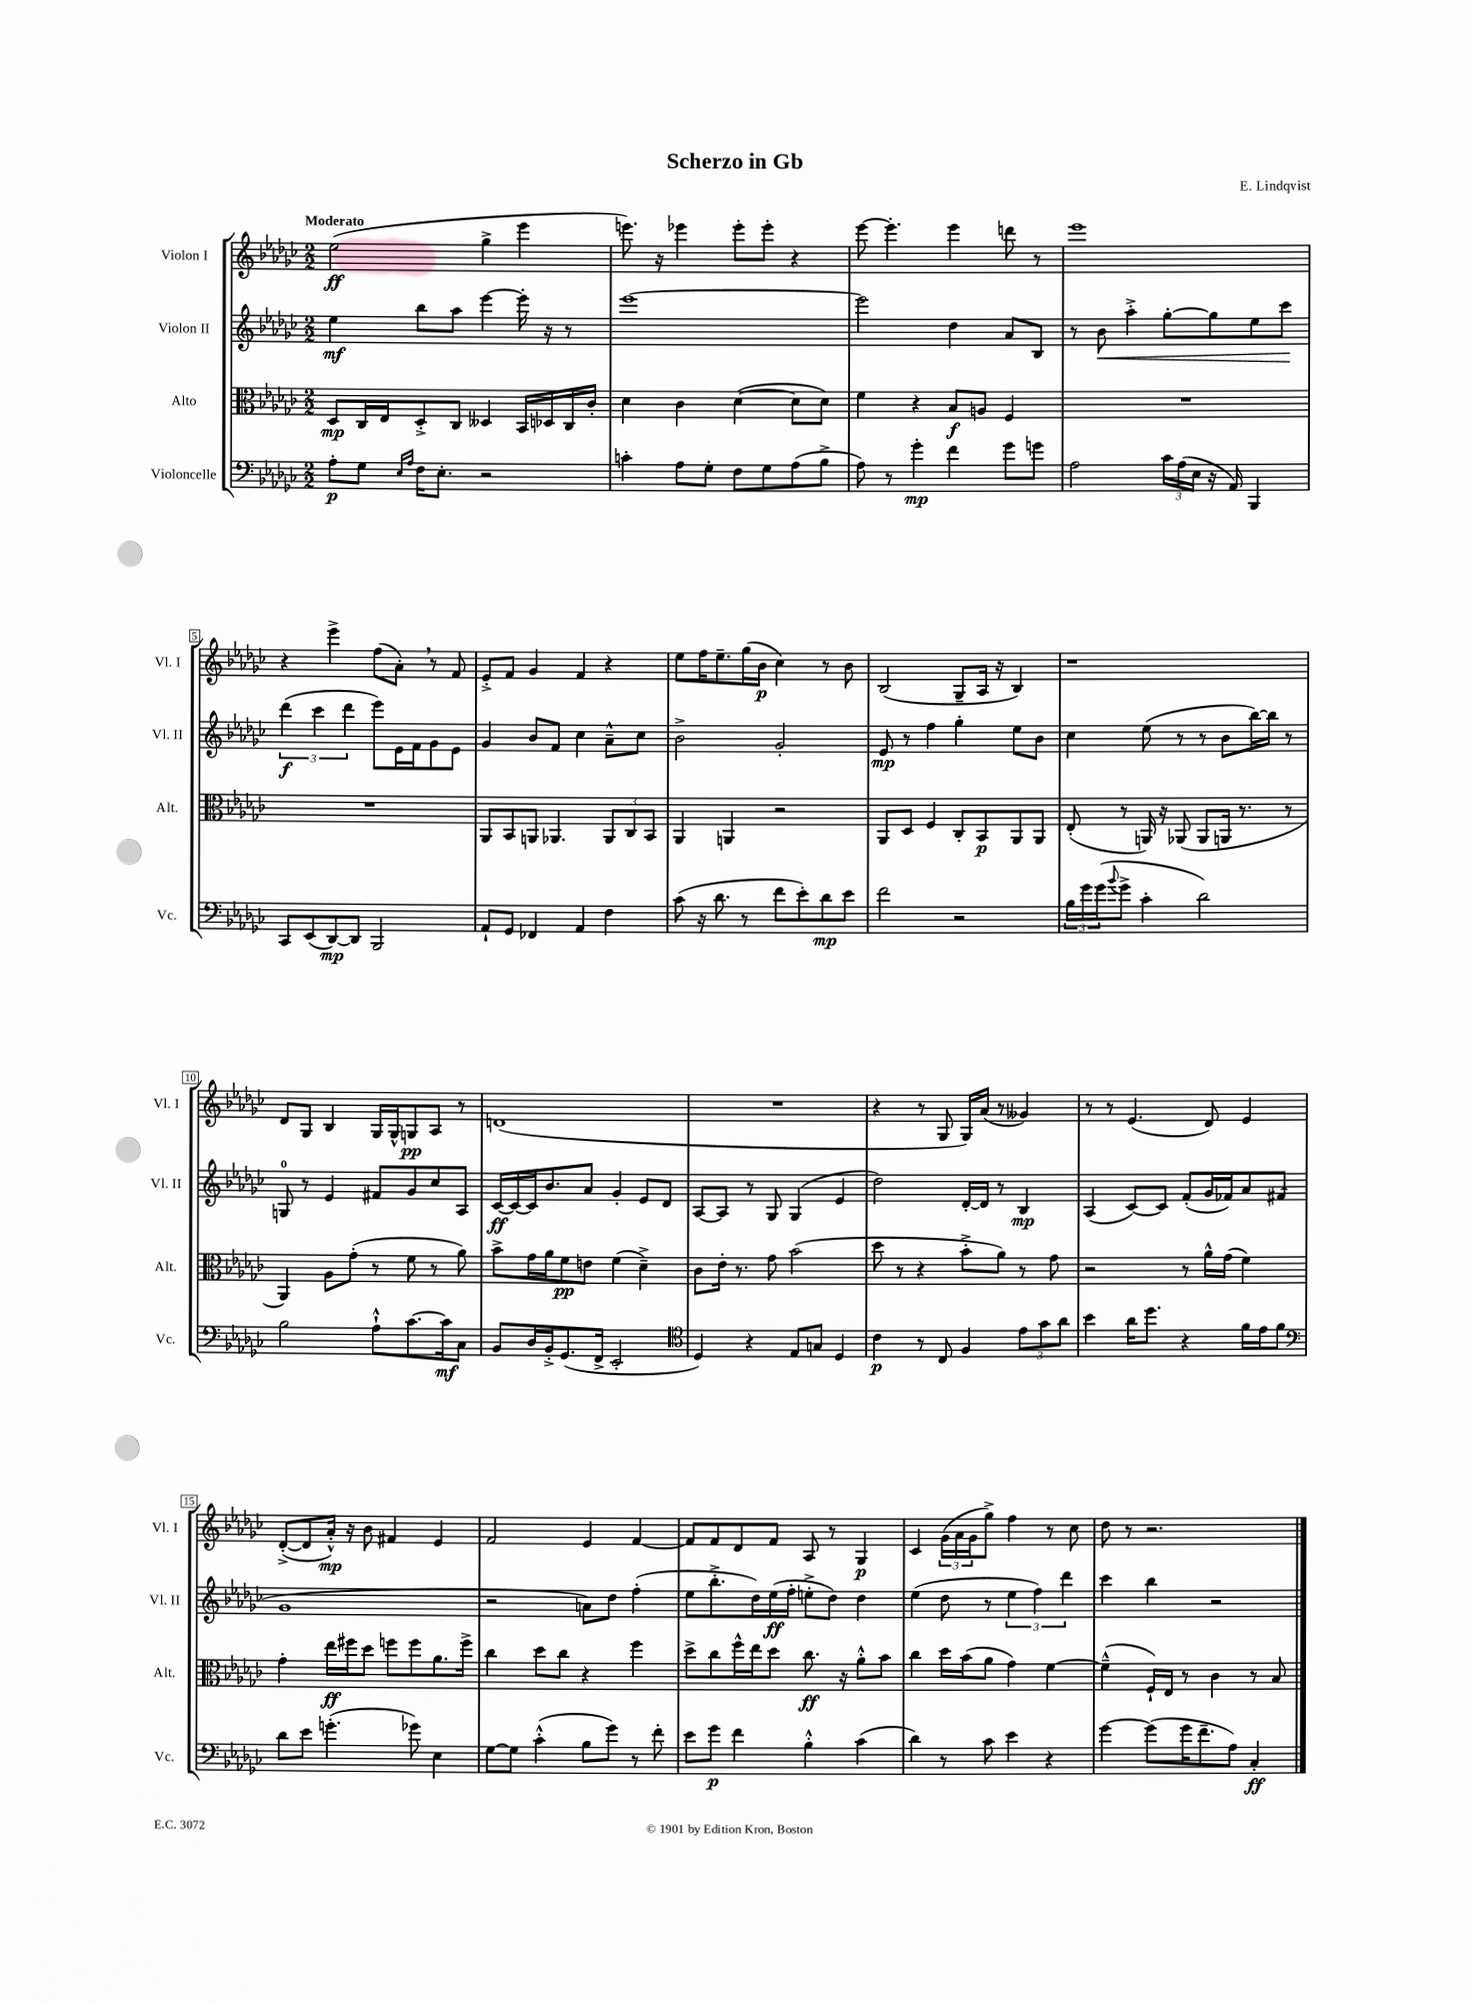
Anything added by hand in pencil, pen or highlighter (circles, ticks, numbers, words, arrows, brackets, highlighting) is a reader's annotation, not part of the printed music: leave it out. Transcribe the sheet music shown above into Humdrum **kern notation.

**kern	**kern	**kern	**kern
*staff4	*staff3	*staff2	*staff1
*clefF4	*clefC3	*clefG2	*clefG2
*k[b-e-a-d-g-c-]	*k[b-e-a-d-g-c-]	*k[b-e-a-d-g-c-]	*k[b-e-a-d-g-c-]
*M2/2	*M2/2	*M2/2	*M2/2
8A-'\L	8D-/L	4ee-\	(2ee-\
8G-\J	16C-/L	.	.
.	16E-/J	.	.
16qqE-/LL	.	.	.
16qqA-/JJ	.	.	.
16F\LK	8D-'^/	8bb-\L	.
8.E-'\J	.	.	.
.	8C-/J	8aa-\J	.
2r	4D--/	[4eee-\	4gg-^\
.	16BB-/LL	16eee-'\]	4eee-\
.	16D-/	16r	.
.	16C-/	8r	.
.	16c-'/JJ	.	.
=	=	=	=
4c'\	4d-\	[1eee-	8.eee\)
.	.	.	16r
8A-\L	4c-\	.	4eee-\
8G-'\J	.	.	.
8F\L	([4d-\	.	8eee-'\L
8G-\	.	.	8eee-'\J
(8A-\	8d-\]L	.	4r
8B-^\J	8d-\J)	.	.
=	=	=	=
8A-\)	4f\	2eee-\]	[8eee-\
8r	.	.	4.eee-'\]
4g-'\	4r	.	.
4f\	8B-/L	4dd-\	4eee-\
.	8A/J	.	.
8g-\L	4F/	8a-/L	8ddd\
8g\J	.	8B-/J	8r
=	=	=	=
2A-\	1r	8r	1eee-
.	.	8b-\	.
.	.	4aa-'^\	.
24c-\LL	.	[8gg-'\L	.
(24A-\	.	.	.
24E-\JJ	.	.	.
16r	.	8gg-\]	.
16AA-/)	.	.	.
4BBB-/	.	8ee-\	.
.	.	8ccc-\J	.
=	=	=	=
8CC-/L	1r	(6ddd-\	4r
(8EE-/	.	.	.
.	.	6ccc-\	.
[8DD-/)	.	.	4eee-^\
.	.	6ddd-\	.
8DD-/]J	.	.	.
2BBB-/	.	8eee-\L)	(8ff\L
.	.	16e-\L	8a-'\J)
.	.	16f\J	.
.	.	8g-\	8r
.	.	8e-\J	8f/
=	=	=	=
8AA-`/L	8AA-/L	4g-/	8e-'^/L
8GG-/J	8BB-/	.	8f/J
4FF-/	8AA/J	8b-/L	4g-/
.	4.AA-/	8f/J	.
4AA-/	.	4cc-\	4f/
4F\	12AA-/L	8a-~^^\L	4r
.	12C-/	.	.
.	.	8cc-\J	.
.	12BB-/J	.	.
=	=	=	=
(8c-\	4AA-/	2b-^\	8ee-\L
16r	.	.	16ff\K
8.d-\	.	.	8.ee-~\
.	4AA/	.	.
8r	.	.	(16gg-\L
.	.	.	16b-\JJ
8f\L	2r	2g-'/	4cc-\)
8e-'\)	.	.	.
8d-\	.	.	8r
8e-\J	.	.	8b-\
=	=	=	=
2f\	8AA-/L	8e-/	(2B-/
.	8D-/J	8r	.
.	4F/	4ff\	.
2r	8C-'/L	4gg-'\	8G-~/L
.	8BB-/	.	16A-/Jk
.	.	.	16r
.	8AA-/	8ee-\L	4B-/)
.	8AA-/J	8b-\J	.
=	=	=	=
24B-\LL	(8E-'/	4cc-\	1r
24g-\	.	.	.
(24g-\J	.	.	.
8qqb-/	.	.	.
8g-^\J	8r	.	.
4c-'\	16AA/)	(8ee-\	.
.	16r	.	.
.	(8AA-/	8r	.
2d-\)	8AA-/L	8r	.
.	16AA/Jk	8b-\L	.
.	8.r	.	.
.	.	[16bb-\L)	.
.	.	16bb-\]JJ	.
.	8r	8r	.
=	=	=	=
2B-\	4AA-/)	8G/	8d-/L
.	.	8r	8G-/J
.	8A-\L	4e-/	4B-/
.	(8g-'\J	.	.
8A-`^^\L	8r	8f#/L	16G-/LL
.	.	.	16G-^^/J
[8.c-\	8f\	8g-/	8G/
.	8r	8cc-/	8A-/J
16c-\]k	.	.	.
8C-\J	8a-\)	8A-/J	8r
=	=	=	=
8BB-/L	8b-^\L	[16c-/LL	(1d
.	.	16c-/_	.
16D-/L	16g-\L	16c-/]J	.
16BB-'^/J	16a-\J	8.b-/	.
(8.GG-/	8f\	.	.
.	8e\J	8a-/J	.
16FF^/Jk	.	.	.
2EE-'/	(4f\	4g-'/	.
.	4d-~^\)	8e-/L	.
.	.	8d-/J	.
=	=	=	=
*clefC4	*	*	*
4D-/)	8c-\L	[8A-/L	1r
.	16e-'\Jk	8A-/]J	.
.	8.r	.	.
4r	.	8r	.
.	8g-\	8G-/	.
8E-/L	(2b-\	(4G-/	.
8G/J	.	.	.
4D-/	.	4e-/	.
=	=	=	=
4c-\	8dd-\	2dd-\)	4r
.	8r	.	.
8r	4r	.	8r
8C-/	.	.	8G-/
4F/	8b-'^\L	[16d-'/LL	16G-/LL)
.	.	16d-/]JJ	(16a-/JJ
.	8a-\J)	8r	8r
12e-\L	8r	4B-/	4g--/)
12g-\	.	.	.
.	8g-\	.	.
12a-\J	.	.	.
=	=	=	=
4b-\	2r	(4A-/	8r
.	.	.	8r
16a-\LK	.	[8c-/L)	(4.e-/
8.dd-\J	.	.	.
.	.	8c-/]J	.
4r	8r	(8f'/L	.
.	16a-^^\LL	16g-/L	8d-/)
.	(16g-\JJ	16f-/J)	.
16f\LL	4f\)	8a-/	4e-/
16e-\J	.	.	.
8f\J	.	(8f#/J	.
=	=	=	=
*clefF4	*	*	*
8d-\L	4g-'\	1g-	([8d-'^/L
8e-\J	.	.	8d-/]
(4.g'\	16ee-\LL	.	16a-'^^/Jk)
.	16ff#\J	.	16r
.	8dd-\J	.	8b-\
.	8ff\L	.	4f#/
8g-\)	8ff\	.	.
4E-\	8.a-\	.	4e-/
.	16ff^\Jk	.	.
=	=	=	=
[8G-\L	4cc-\	2r	2f/
8G-\]J	.	.	.
(4c-'^^\	8dd-\L	.	.
.	8cc-\J	.	.
8B-\L	4r	8a\L)	4e-/
8g-\J)	.	8dd-\J	.
8r	4ff\	(4ff'\	[4f/
8f'\	.	.	.
=	=	=	=
8e-\L	8dd-^\L	8ee-\L	8f/]L
8g-\J	8cc-\	8.bb-'^\	8f/
4f\	16ff^^\L	.	8d-/
.	16ee-\J	16dd-\L)	.
.	8dd-\J	(16ee-\	8f/J
.	.	16ff'\JJ	.
4B-'^^\	8.cc-\	8ee'^\L	8A-/
.	.	8dd-\J)	8r
.	16r	.	.
(4c-\	8a-'^^\L	4dd-\	4G-/
.	8b-\J	.	.
=	=	=	=
4d-\)	4cc-\	(4ee-\	4c-/
8r	16dd-\LL	8dd-\	(24g-\LL
.	.	.	24a-\
.	(16b-\J	.	.
.	.	.	24g-\J
8c-\	8a-\J	8r	8gg-^\J)
4e-\	4g-\)	6ee-\	4ff\
.	.	6ff\)	.
4r	[4f\	.	8r
.	.	6ddd-\	.
.	.	.	8cc-\
=	=	=	=
[4g-\	(4f~^^\]	4ccc-\	8dd-\
.	.	.	8r
(8g-\]L	16F`/LL)	4bb-\	2.r
.	16E-/JJ	.	.
16g-\K	8r	.	.
8.f~\	.	.	.
.	4c-\	2r	.
8A-\J)	.	.	.
4C-'/	8r	.	.
.	8B-/	.	.
==	==	==	==
*-	*-	*-	*-
